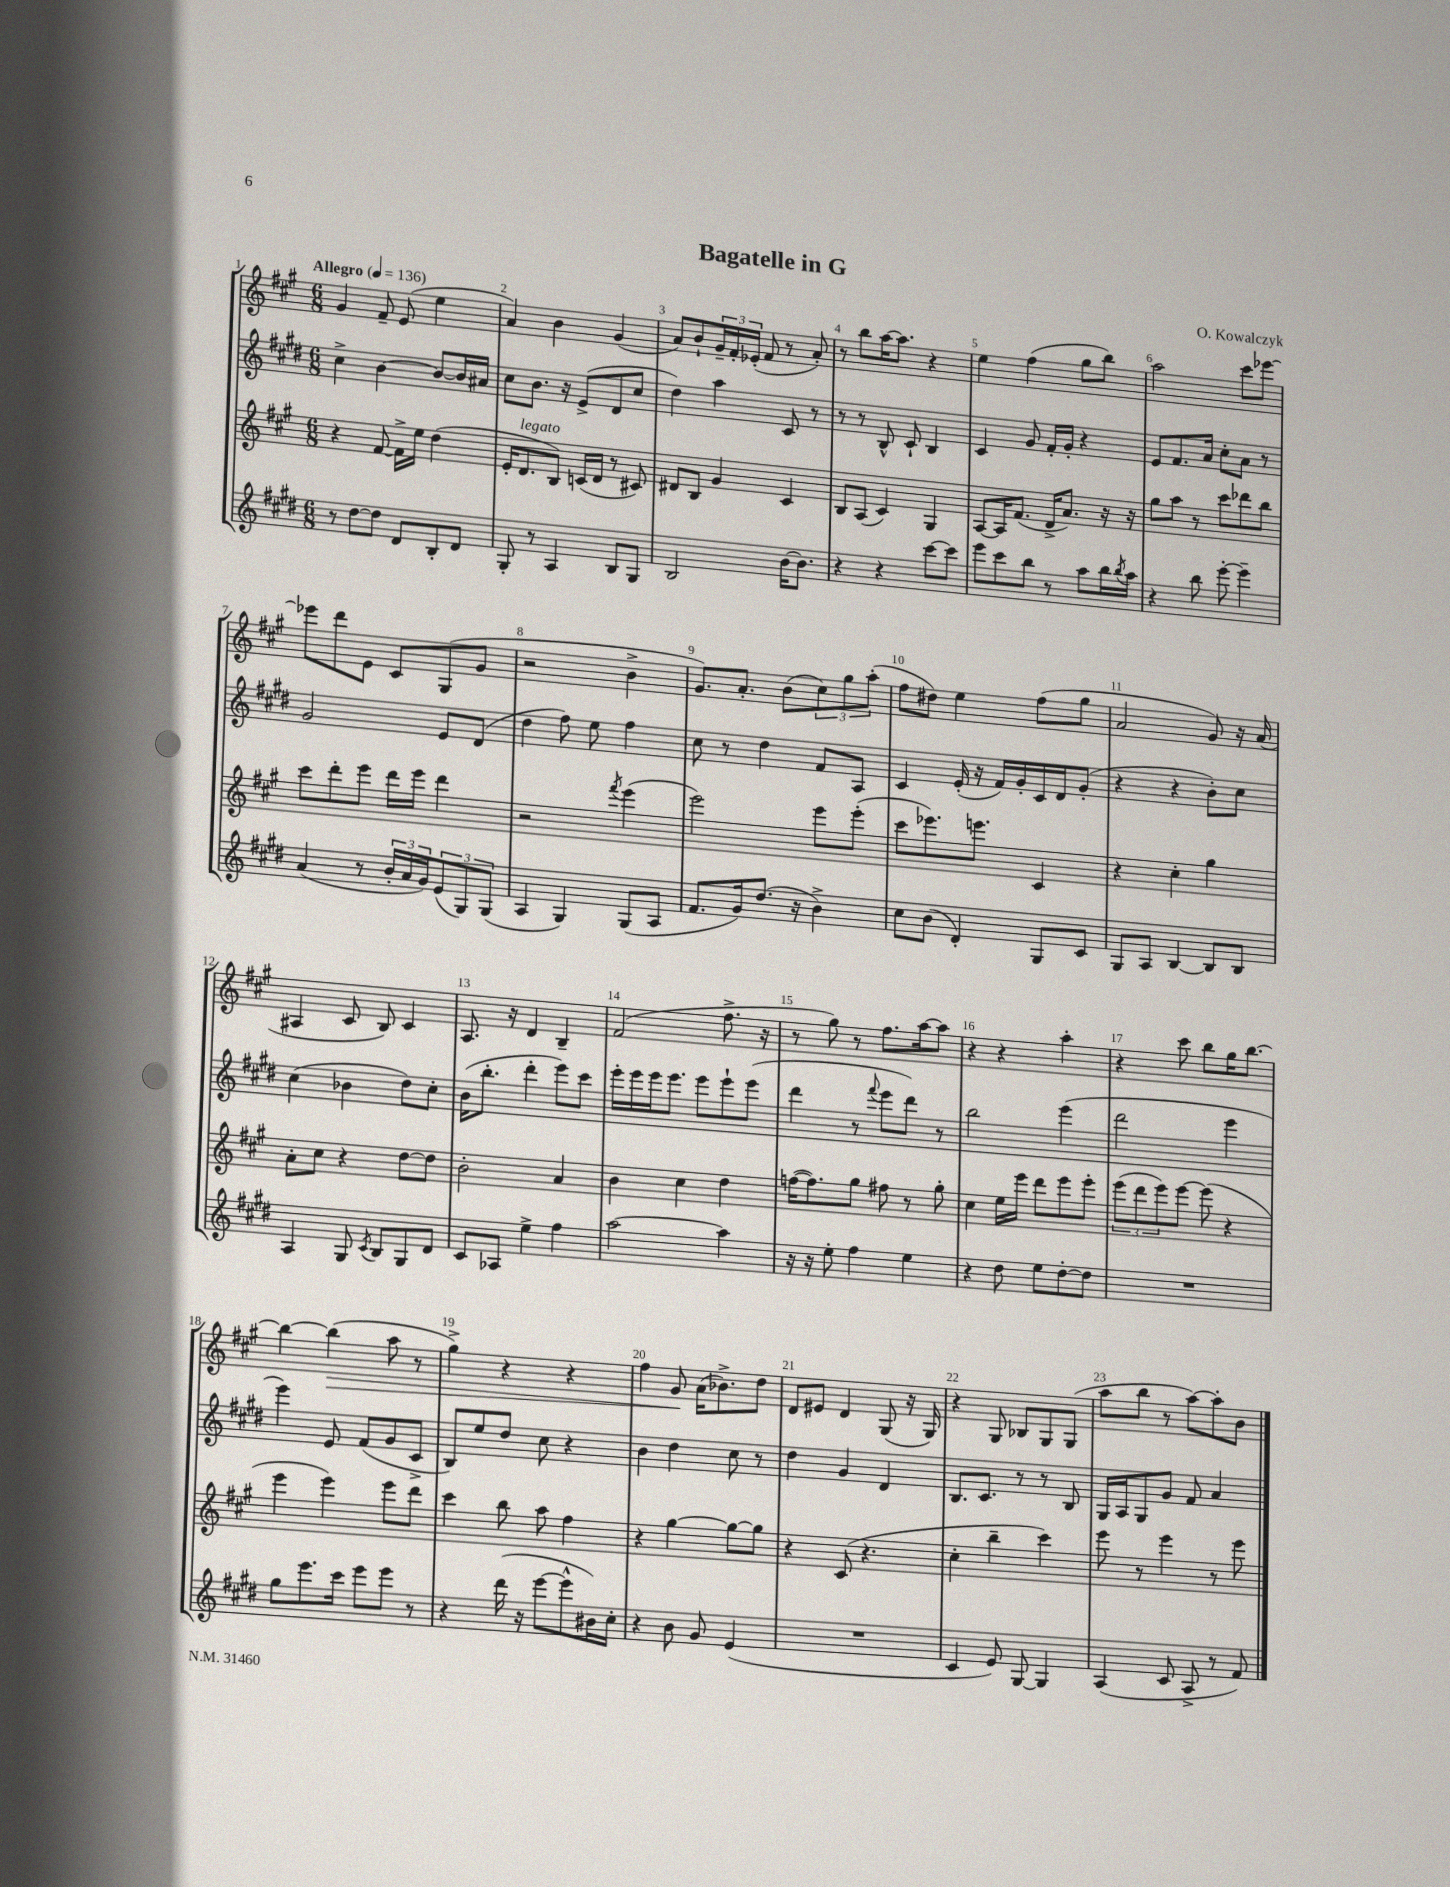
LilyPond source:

\header { title = "Bagatelle in G" composer = "O. Kowalczyk" }
<<
\new StaffGroup <<
\new Staff = "s0" {
    \clef treble \key a \major \numericTimeSignature \time 6/8 \tempo "Allegro" 4 = 136
    gis'4 fis'8-- e'8( e''4 |
    a'4) b'4 gis'4( |
    a'8) b'8-! \tuplet 3/2 { gis'16-- fis'16-. ees'16-.( } fis'8 r8 a'8-.) |
    r8 b''8 a''16~ a''8. r4 |
    e''4 fis''4( gis''8 b''8) |
    a''2 cis'''8 ees'''8~ |
    ees'''8 d'''8 e'8 cis'8 gis8( gis'8 |
    r2 b'4-> |
    gis'8.) a'8.-. b'8( \tuplet 3/2 { cis''8) gis''8 a''8-.( } |
    fis''8 dis''8) e''4 fis''8( gis''8 |
    a'2 gis'8) r16 a'16( |
    ais4 cis'8 b8) cis'4 |
    a8. r16 d'4 b4-- |
    fis'2( fis''8.-> r16 |
    r8 gis''8) r8 fis''8. a''16~ a''8 |
    r4 r4 a''4-. |
    r4 cis'''8 b''8 gis''16 b''8.~ |
    b''4~ b''4\>( a''8 r8 |
    gis''4->) r4 r4 |
    fis''4 gis'8\! a'16( bes'8.->) d''8 |
    d'8 eis'8 d'4 gis8( r16 gis16) |
    r4 gis8 bes8 gis8 gis8( |
    a''8 b''8 r8 a''8~) a''8-. b'8 \bar "|." |
}
\new Staff = "s1" {
    \clef treble \key e \major \numericTimeSignature \time 6/8
    cis''4-> b'4~ b'8~ b'16 ais'16 |
    cis''8 b'8. r16 e'8->( dis'8 cis''8 |
    dis''4) a''4 cis'8 r8 |
    r8 r8 b8-^ cis'8-! b4 |
    cis'4 gis'8 fis'16-. gis'16-. r4 |
    e'8 fis'8. a'16 cis''8-. a'8 r8 |
    gis'2 e'8 dis'8( |
    dis''4 fis''8) e''8 fis''4 |
    cis''8 r8 dis''4 fis'8 a8 |
    cis'4 e'16-.( r16 fis'16) gis'16-. cis'16 dis'16 gis'8-.( |
    r4 r4 b'8-.) cis''8 |
    cis''4( bes'4 dis''8) cis''8-. |
    b'16( b''8.-. dis'''4-. e'''8) cis'''8 |
    e'''16-. e'''16 e'''16 e'''8. e'''8 e'''8-! e'''8( |
    dis'''4 r8 \appoggiatura { fis'''8 } e'''8 dis'''8) r8 |
    b''2 e'''4( |
    dis'''2 e'''4 |
    e'''4) e'8 fis'8( gis'8 cis'8-> |
    b8) e''8 dis''8 cis''8 r4 |
    b'4 dis''4 cis''8 r8 |
    dis''4 gis'4 dis'4 |
    b8. cis'8. r8 r8 b8 |
    gis16 a16 gis8 gis'8 fis'8 a'4 \bar "|." |
}
\new Staff = "s2" {
    \clef treble \key a \major \numericTimeSignature \time 6/8
    r4 fis'8~ fis'16-> e''16 d''4( |
    e'16-. d'8.^\markup { \italic "legato" } b8) c'16( d'16 r8 cis'8) |
    dis'8 b8 gis'4 cis'4 |
    b8 a8( cis'4) gis4 |
    a8~ a16 fis'8.( d'16-> a'8.) r16 r16 |
    gis''8 a''8 r8 cis'''8 des'''8 b''8 |
    cis'''8 d'''8-. e'''8 d'''16 e'''16 d'''4 |
    r2 \acciaccatura { fis'''8 } e'''4( |
    e'''2) e'''8 e'''8-.( |
    cis'''8 ees'''8.) e'''8. cis'4 |
    r4 cis''4-. gis''4 |
    a'8-. cis''8 r4 d''8~ d''8 |
    b'2-. a'4 |
    b'4 cis''4 d''4 |
    f''16~( f''8.) gis''8 fis''8 r8 gis''8-. |
    cis''4 e''16 e'''16 d'''8 e'''8 e'''8-. |
    \tuplet 3/2 { e'''8( d'''8 e'''8) } e'''8~ e'''8( r4 |
    e'''4 e'''4) e'''8 d'''8 |
    cis'''4 b''8 a''8 fis''4 |
    r4 gis''4~ gis''8~ gis''8 |
    r4 cis'8( r4. |
    cis''4-. b''4-- cis'''4) |
    e'''8 r8 e'''4 r8 e'''8 \bar "|." |
}
\new Staff = "s3" {
    \clef treble \key e \major \numericTimeSignature \time 6/8
    r8 dis''8~ dis''8 dis'8 b8-. dis'8 |
    gis8-. r8 a4 b8 gis8 |
    b2 b'16~ b'8. |
    r4 r4 cis'''8~ cis'''8 |
    e'''8 cis'''8 b''8 r8 a''8 b''16 \acciaccatura { b''8 } a''16 |
    r4 b''8 e'''8~-. e'''4-- |
    a'4( r8 \tuplet 3/2 { b'16-. a'16 gis'16) } \tuplet 3/2 { e'8( gis8) gis8( } |
    a4 gis4) gis8( a8 |
    fis'8. gis'16) dis''8.( r16 b'4->) |
    cis''8 b'8( dis'4-.) gis8 cis'8 |
    gis8 a8 b4~ b8 b8 |
    a4 gis8 \acciaccatura { cis'8 } b8 gis8 dis'8 |
    cis'8 aes8 e''4-> fis''4 |
    a''2~ a''4 |
    r16 r16 e''8-. fis''4 e''4 |
    r4 dis''8 e''8 dis''8~-. dis''8 |
    R2. |
    gis''8 e'''8. cis'''16 e'''8 e'''8 r8 |
    r4 dis'''16( r16 e'''8~ e'''8-^ bis'16) cis''16-. |
    r4 b'8 gis'8 e'4( |
    R2. |
    cis'4 e'8) gis8~ gis4 |
    a4( cis'8 a8-> r8 fis'8) \bar "|." |
}
>>
>>
\layout { \context { \Score \override BarNumber.break-visibility = ##(#f #t #t) barNumberVisibility = #all-bar-numbers-visible } }
